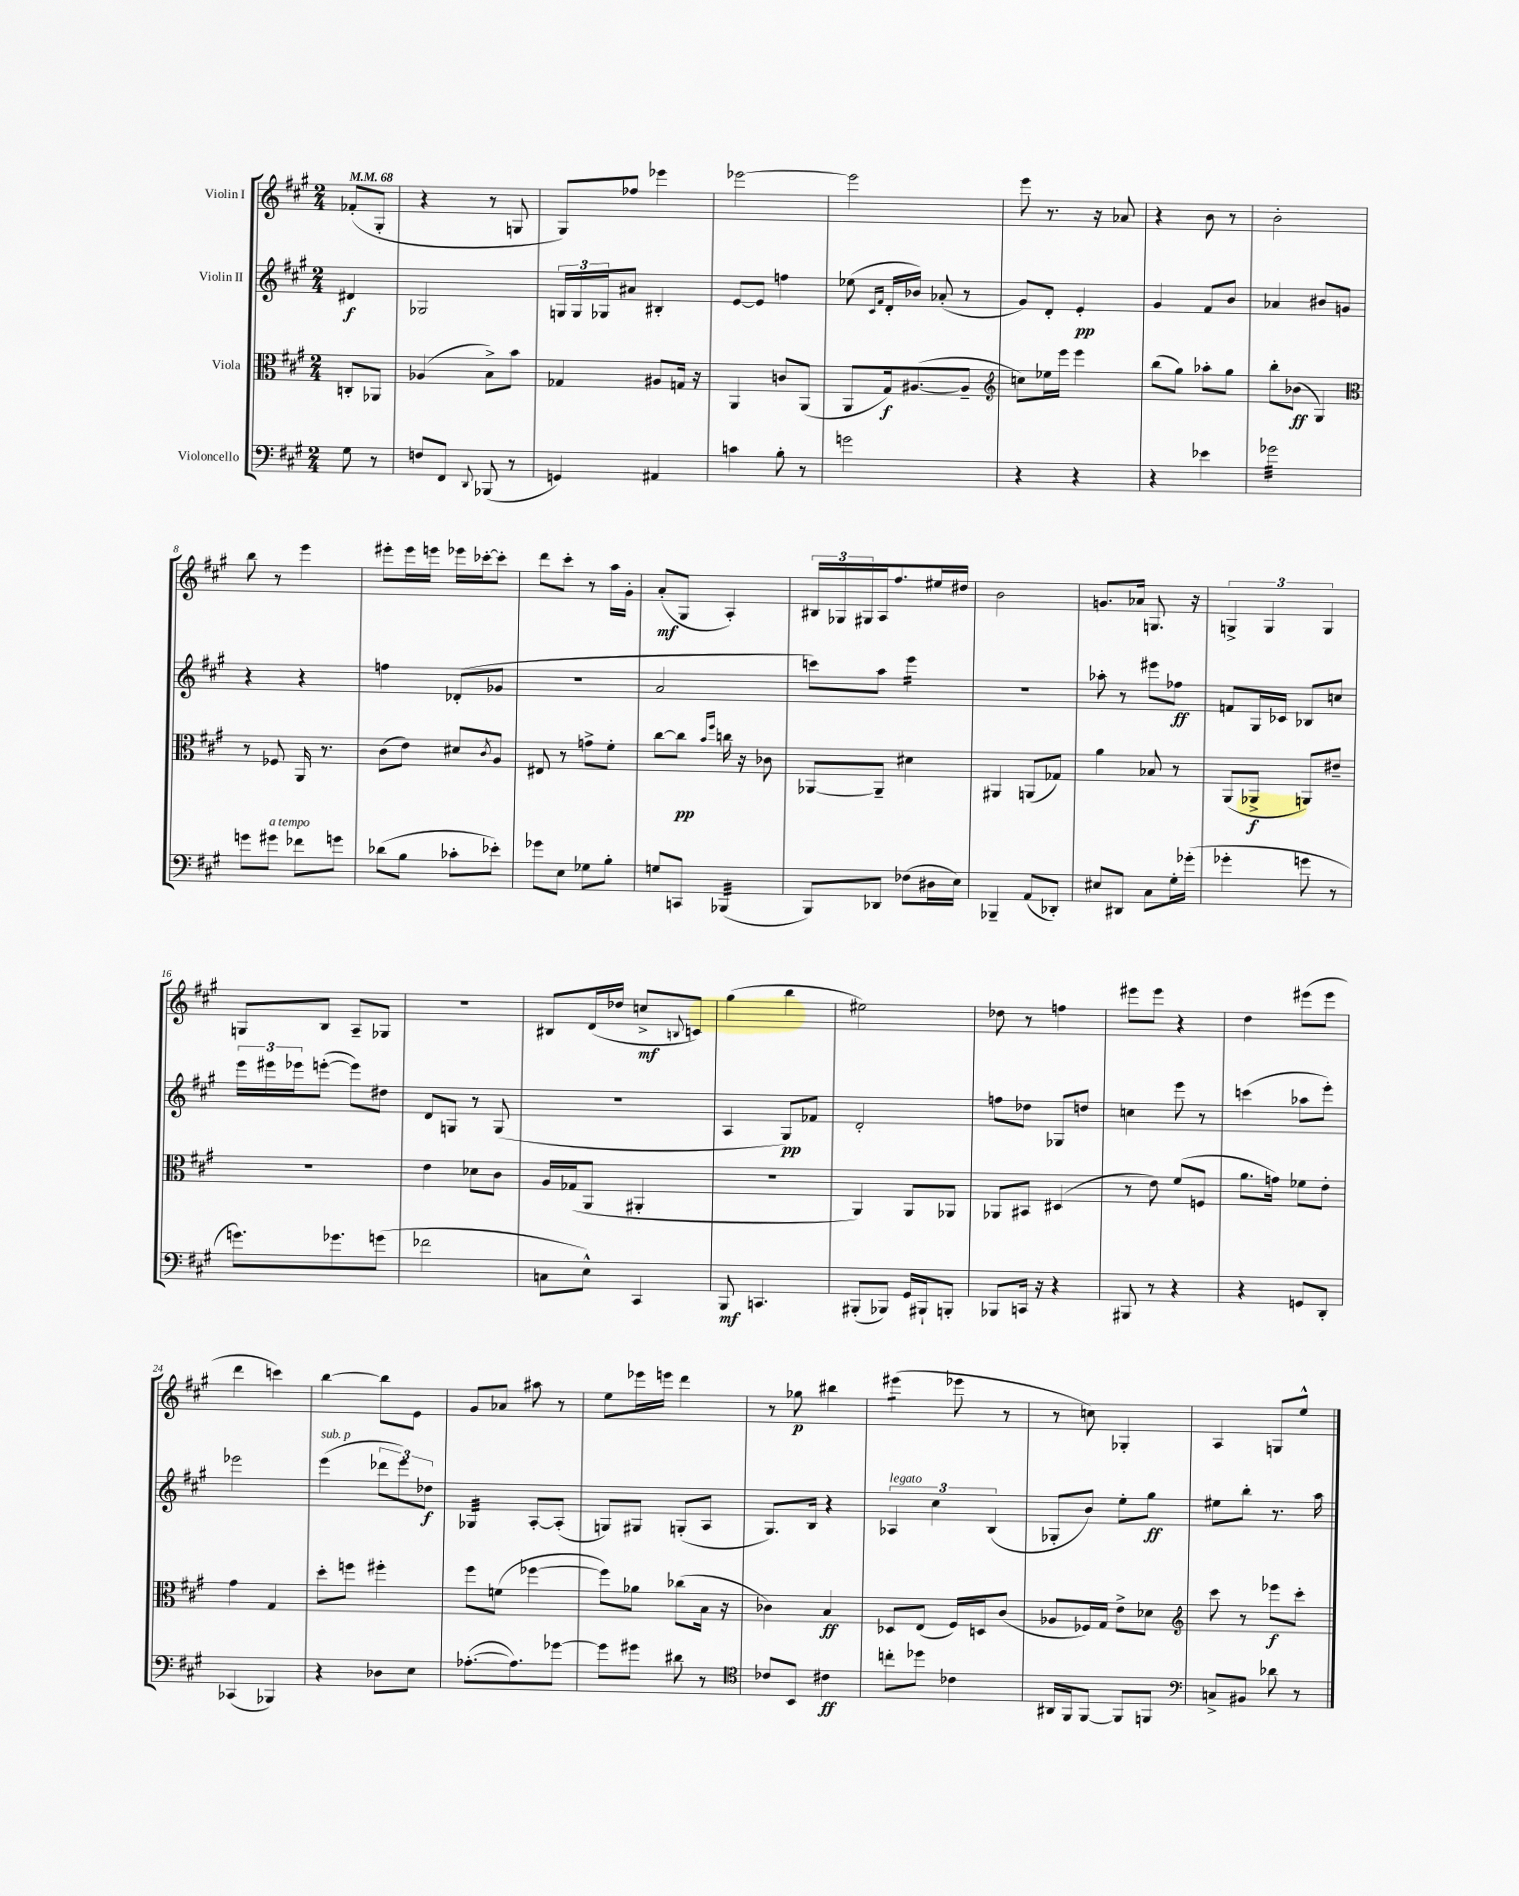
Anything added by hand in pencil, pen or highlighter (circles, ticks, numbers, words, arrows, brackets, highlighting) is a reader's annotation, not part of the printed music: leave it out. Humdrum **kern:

**kern	**kern	**kern	**kern
*staff4	*staff3	*staff2	*staff1
*clefF4	*clefC3	*clefG2	*clefG2
*k[f#c#g#]	*k[f#c#g#]	*k[f#c#g#]	*k[f#c#g#]
*M2/4	*M2/4	*M2/4	*M2/4
*MM68	*MM68	*MM68	*MM68
8G#	8C'	4d#	(8f-'
8r	8AA-	.	8G#'
=	=	=	=
8F	(4A-	2G-	4r
8FF#	.	.	.
8qqDD	.	.	.
(8BBB-	8B^)	.	8r
8r	8b	.	8G
=	=	=	=
4GG)	4G-	24G	8G#)
.	.	24G	.
.	.	24G-	.
.	.	8a#	8ff-
4AA#	8A#	4B#'	4eee-
.	16G	.	.
.	16r	.	.
=	=	=	=
4c	4AA	[8e	[2eee-
.	.	8e]	.
8B'	8c	4ff	.
8r	(8AA	.	.
=	=	=	=
2g	8AA	(8ee-	2eee-]
.	.	16qqc#	.
.	.	16qqf#	.
.	16G#)	16d'	.
.	([8.A#	16b-)	.
.	.	(8a-'	.
.	8A#~]	8r	.
=	=	=	=
*	*clefG2	*	*
4r	8cc)	8g#)	8eee
.	16ee-	8d'	8.r
.	16eee	.	.
4r	4eee	4e'	.
.	.	.	16r
.	.	.	8a-
=	=	=	=
4r	(8bb	4g#	4r
.	8gg#)	.	.
4e-	8aa-'	8f#	8b
.	8gg#	8b	8r
=	=	=	=
2g-	8bb'	4a-	2b'
.	(8b-	.	.
.	4G#)	8b#	.
.	.	8g	.
=	=	=	=
*	*clefC3	*	*
8g	8r	4r	8bb
8g#	8F-	.	8r
8f-	16AA	4r	4eee
.	8.r	.	.
8g	.	.	.
=	=	=	=
(8d-	(8c#	4ff	8eee#'
8B	8e)	.	16eee#
.	.	.	16eee
8c-'	8d#	(8d-'	16eee-
.	.	.	[16ccc-'
.	8qc#	.	.
8e-')	8A	8g-	8ccc-']
=	=	=	=
8g-	8E#	2r	8ddd
8E	8r	.	8ccc#'
8G-	8g^	.	8r
8B'	8f#'	.	16aa
.	.	.	16g#'
=	=	=	=
8G	[8cc#	2a	(8a'
8CC	8cc#]	.	8G#
.	16qqb	.	.
.	16qqff#	.	.
(4BBB-	16cc	.	4A')
.	16r	.	.
.	8c-	.	.
=	=	=	=
8BBB)	[8AA-	8ccc)	24B#
.	.	.	24G-
.	.	.	24G#
8DD-	8AA-~]	8aa	16A
.	.	.	8.ff#
(8F-	4d#	4eee	.
16D#	.	.	16ee#
16E)	.	.	16dd#
=	=	=	=
4BBB-~	4AA#	2r	2b
(8AA	(8AA	.	.
8DD-')	8G-)	.	.
=	=	=	=
8E#	4a	8aa-'	8.g
8DD#	.	8r	.
.	.	.	16a-
8C#	8B-	8eee#	8.G
16G#'	8r	8ff-	.
(16g-'	.	.	16r
=	=	=	=
4g-'	(8AA	8f	6G^
.	8AA-^	16G#	.
.	.	.	6G
.	.	16c-	.
8g	8AA)	8B-	.
.	.	.	6G
8r	8e#~	8cc	.
=	=	=	=
8.g)	2r	24eee	8G
.	.	24eee#	.
.	.	24eee-	.
.	.	([8eee'	8B
8.g-	.	.	.
.	.	8eee])	8A~
(8g	.	8dd#	8G-
=	=	=	=
2f-	4e	8d	2r
.	.	8G	.
.	8d-	8r	.
.	8c#	(8G	.
=	=	=	=
8C	16A	2r	8B#
.	(16G-	.	.
8E^^)	8AA	.	(16d
.	.	.	16dd-
4CC#	4AA#'	.	8cc^
.	.	.	8qqB
.	.	.	8c)
=	=	=	=
8BBB	2r	4A	(4gg#
4.CC	.	.	.
.	.	8G#)	4bb
.	.	8f-	.
=	=	=	=
(8BBB#'	4AA)	2d'	2ee#)
8BBB-)	.	.	.
16GG#	8AA	.	.
16BBB#`	.	.	.
8BBB'	8AA-	.	.
=	=	=	=
8BBB-	8AA-	8ff	8dd-
16CC	8BB#	8dd-	8r
16r	.	.	.
4r	(4D#	8G-	4ff
.	.	8dd	.
=	=	=	=
8BBB#	8r	4cc	8eee#
8r	8e)	.	8eee#
4r	(8f#	8eee	4r
.	8F	8r	.
=	=	=	=
4r	8.a	(4ccc	4dd
.	16g)	.	.
8GG	8f-	8aa-	(8eee#
8DD'	8e'	8eee')	8eee#
=	=	=	=
(4CC-	4g#	2eee-	4ddd
4BBB-)	4G#	.	4ccc)
=	=	=	=
4r	8dd'	(4eee	[4bb
.	8ff	.	.
8D-	4ff#'	12ddd-	8bb]
.	.	12eee)	.
8E	.	.	8e
.	.	12dd-	.
=	=	=	=
([8.A-'	8ff#	4G-	8g#
.	(8f	.	8a-
8.A-])	.	.	.
.	[4ff-	[8A'	8aa#
[8g-	.	(8A']	8r
=	=	=	=
8g-]	8ff-])	8G)	8ee
8g#	8a-	8G#	16eee-
.	.	.	16eee
8d#	(8cc-	(8G'	4ddd
8r	16B	8A	.
.	16r	.	.
=	=	=	=
*clefC4	*	*	*
8c-	4c-)	8.G#)	8r
8BB	.	.	8gg-
.	.	16B	.
4c#	4B	4r	4bb#
=	=	=	=
8cc'	8D-	6A-	(4eee#
8dd-	(8E	.	.
.	.	6cc#	.
4c-	16F#)	.	8eee-
.	16D	.	.
.	.	(6B	.
.	(8c#	.	8r
=	=	=	=
16AA#	8A-	8G-'	8r
16FF#	.	.	.
[8FF#	16F-)	8b)	8cc)
.	16G#	.	.
8FF#]	8e^	8ee'	4G-'
8FF	8d-	8gg#	.
=	=	=	=
*clefF4	*clefG2	*	*
8C^	8ccc#	8ee#	4A
8BB#	8r	8bb'	.
8d-	8eee-	8.r	8G
8r	8ccc#'	.	8ee^^
.	.	16aa	.
==	==	==	==
*-	*-	*-	*-
